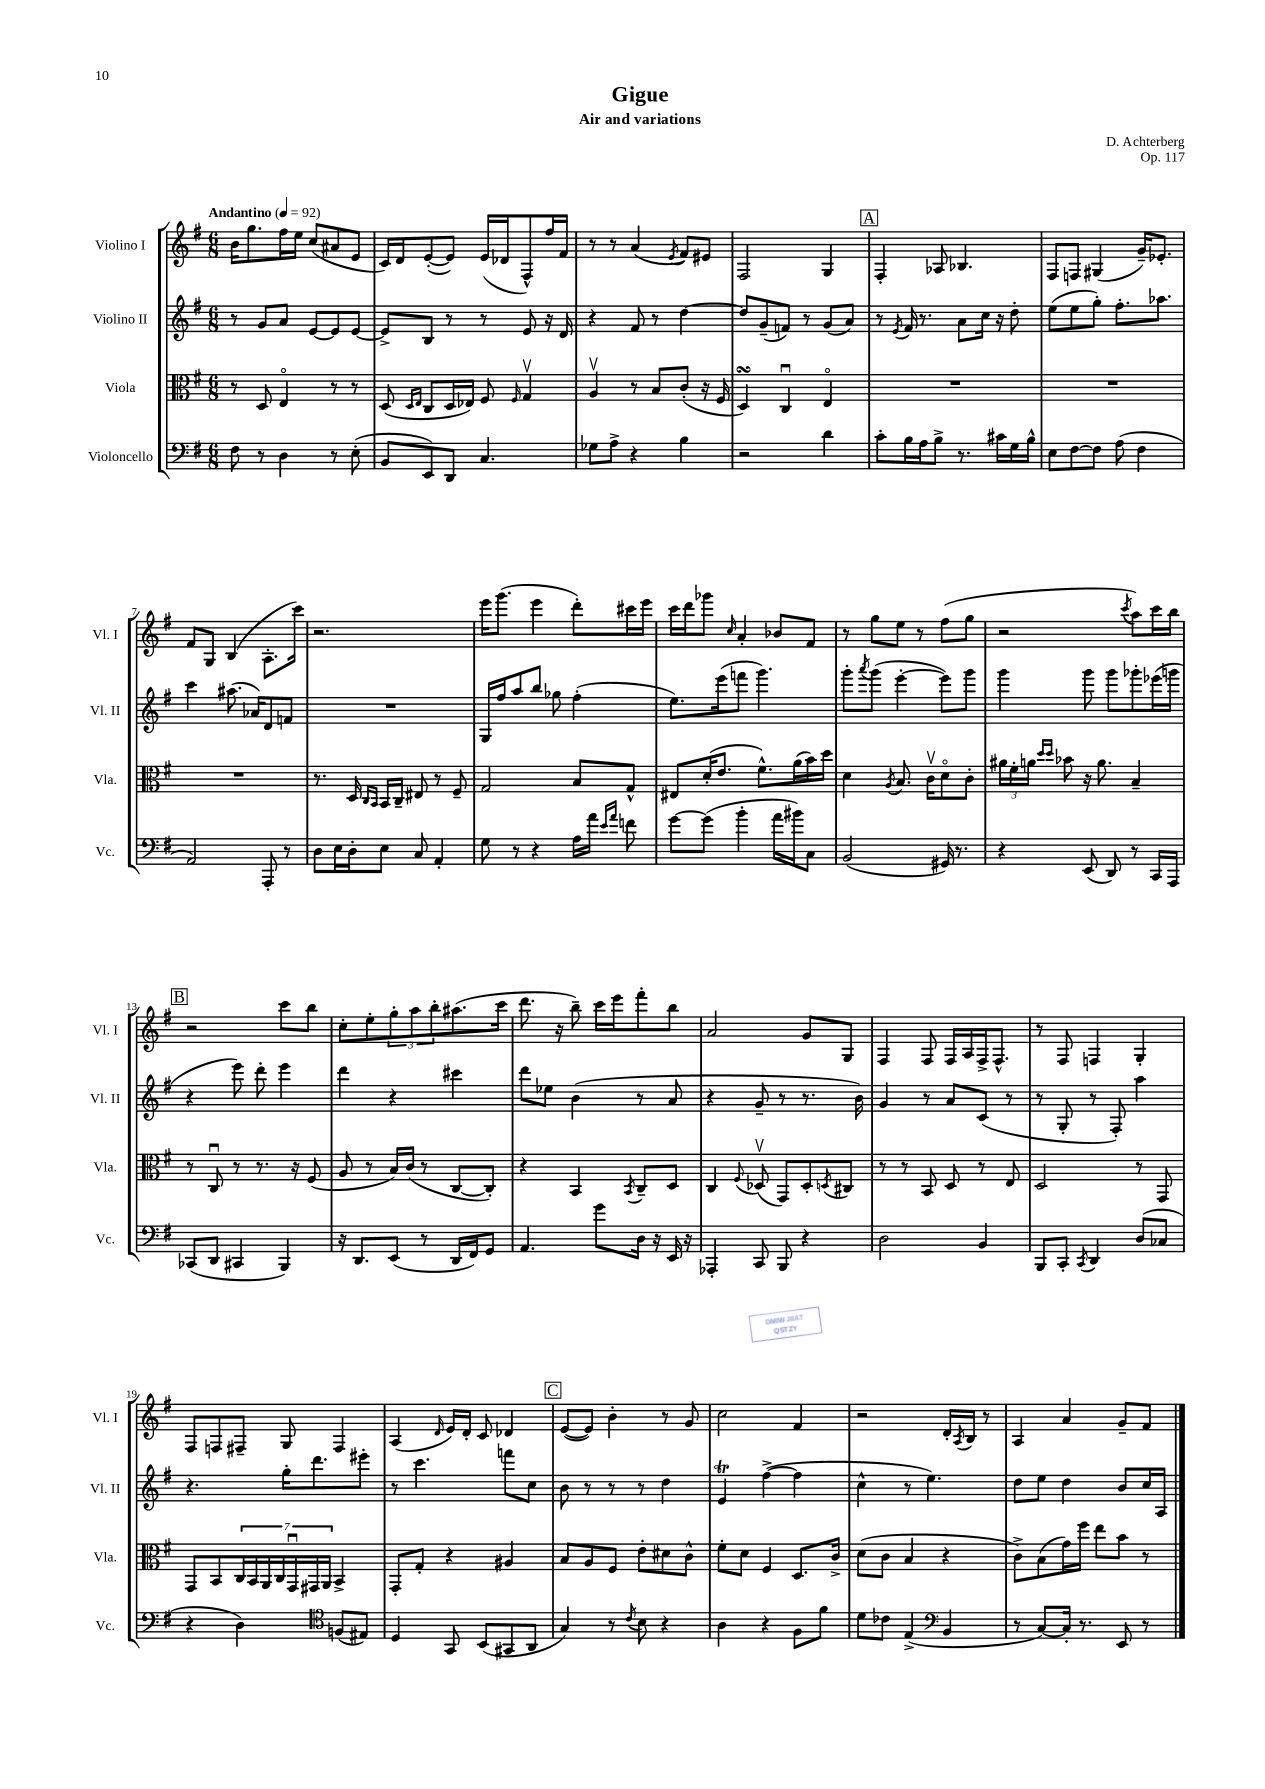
\header { title = "Gigue" composer = "D. Achterberg" subtitle = "Air and variations" opus = "Op. 117" }
<<
\new StaffGroup <<
\new Staff = "s0" \with { instrumentName = "Violino I" shortInstrumentName = "Vl. I" } {
    \clef treble \key g \major \numericTimeSignature \time 6/8 \tempo "Andantino" 4 = 92
    b'16 g''8. fis''16 e''16 c''8( ais'8 e'8 |
    c'16) d'16 e'8~-.( e'8) e'16( des'16 fis8-^) fis''16 fis'16 |
    r8 r8 a'4( \acciaccatura { e'8 } fis'8) eis'8 |
    fis2 g4 |
    \mark \markup { \box "A" } fis4-. aes8 bes4. |
    fis8 f8 gis4( g'16--) ees'8.-. |
    fis'8 g8 b4( a8.-. c'''16) |
    r2. |
    e'''16 g'''8.( e'''4 d'''8-.) cis'''16 e'''16 |
    c'''16 d'''16 ges'''8 \grace { c''16 } a'4-. bes'8 fis'8 |
    r8 g''8 e''8 r8 fis''8( g''8 |
    r2 \acciaccatura { c'''8 } a''8) c'''16 b''16 |
    \mark \markup { \box "B" } r2 c'''8 b''8 |
    c''8-. e''8-. \tuplet 3/2 { g''8-. a''8 b''8-. } ais''8.( c'''16 |
    d'''8. r16 b''8--) c'''16 e'''16 fis'''8-. b''8 |
    a'2 g'8 g8 |
    fis4 fis8 fis16 a16 fis16-> fis8.-^ |
    r8 fis8 f4 g4-. |
    fis8 f8 fis8-- g8 fis4 |
    a4( \grace { d'16 } e'16) d'16-. c'8 des'4 |
    \mark \markup { \box "C" } e'8~( e'8) b'4-. r8 g'8 |
    c''2 fis'4 |
    r2 d'16-. \acciaccatura { a8 } b16 r8 |
    a4 a'4 g'8-- fis'8 \bar "|." |
}
\new Staff = "s1" \with { instrumentName = "Violino II" shortInstrumentName = "Vl. II" } {
    \clef treble \key g \major \numericTimeSignature \time 6/8
    r8 g'8 a'8 e'8~ e'8 e'8~ |
    e'8-> b8 r8 r8 e'8 r16 d'16 |
    r4 fis'8 r8 d''4~ |
    d''8 g'8--( f'8) r8 g'8( a'8) |
    \mark \markup { \box "A" } r8 \acciaccatura { e'8 } fis'16 r8. a'8 c''16 r16 d''8-. |
    e''8( e''8 g''8-.) fis''8.-. aes''8. |
    c'''4 ais''8.( aes'16) d'8 f'8 |
    R2. |
    g16 fis''16 a''8 b''8 ges''8 fis''4-.( |
    e''8.) e'''16( f'''8 g'''4.) |
    g'''8-. \acciaccatura { a'''8 } g'''8( e'''4~-. e'''8) g'''8 |
    g'''4 g'''8 g'''8 ges'''8-. ees'''16( g'''16 |
    \mark \markup { \box "B" } r4 e'''8) d'''8-. e'''4 |
    d'''4 r4 cis'''4 |
    d'''8 ees''8 b'4( r8 a'8 |
    r4 g'8-- r8 r8. b'16) |
    g'4 r8 a'8 c'8( r8 |
    r8 g8-. r8 fis8-.) a''4 |
    r4. g''16-. d'''8. eis'''8-. |
    r8 c'''4. f'''8 c''8 |
    \mark \markup { \box "C" } b'8 r8 r8 r8 d''4 |
    e'4\trill fis''4~->( fis''4 |
    c''4-^ r8 e''4.) |
    d''8 e''8 d''4 b'8 c''16 a16 \bar "|." |
}
\new Staff = "s2" \with { instrumentName = "Viola" shortInstrumentName = "Vla." } {
    \clef alto \key g \major \numericTimeSignature \time 6/8
    r8 d8 e4\flageolet r8 r8 |
    d8( \grace { d16 e16 } c8 d16 ees16) fis8 \grace { fis16 } g4\upbow |
    a4\upbow r8 b8 c'8-.( r16 fis16 |
    d4\turn) c4\downbow e4\flageolet |
    \mark \markup { \box "A" } R2. |
    R2. |
    R2. |
    r8. d16 \grace { c16 b,16 } b,16 c16-- eis8 r8 fis8-- |
    g2 b8 g8-^ |
    eis8 d'16-.( e'8. fis'8.-^) a'16( b'16) d''16 |
    d'4 \acciaccatura { a8 } b8. c'16\upbow d'8\flageolet c'8-. |
    \tuplet 3/2 { ais'16 fis'16-. a'16 } \grace { d''16 d''16 } bes'8 r16 a'8. b4-- |
    \mark \markup { \box "B" } r8 c8\downbow r8 r8. r16 fis8( |
    a8 r8 b16) c'16( r8 c8~ c8-.) |
    r4 b,4 \acciaccatura { b,8 } c8-- d8 |
    c4 \appoggiatura { fis8 } des8\upbow( g,8) des8-. \acciaccatura { d8 } cis8 |
    r8 r8 b,8 d8 r8 e8 |
    d2 r8 g,8 |
    g,8 b,8 \tuplet 7/4 { c16 b,16 a,16 c16 g,16\downbow gis,16 a,16 } b,4-> |
    g,8-. g8-. r4 ais4 |
    \mark \markup { \box "C" } b8 a8 fis8 e'8-. dis'8 c'8-^ |
    fis'8-. d'8 fis4 d8. c'16-> |
    d'8( c'8 b4 r4 |
    c'8->) b8( g'16) fis''16 e''8 b'8 r8 \bar "|." |
}
\new Staff = "s3" \with { instrumentName = "Violoncello" shortInstrumentName = "Vc." } {
    \clef bass \key g \major \numericTimeSignature \time 6/8
    fis8 r8 d4 r8 e8-.( |
    b,8 e,8) d,8 c4. |
    ges8 a8-> r4 b4 |
    r2 d'4 |
    \mark \markup { \box "A" } c'8-. b16 a16 b8-> r8. cis'16 g16 b16-^ |
    e8 fis8~ fis8 a8( fis4 |
    a,2) a,,8-. r8 |
    d8 e16 d16-. e8 c8 a,4-. |
    g8 r8 r4 a16 a'16 \grace { e'16 a'16 } f'8 |
    g'8~ g'8( b'4-. a'16 bis'16) c8 |
    b,2( gis,16) r8. |
    r4 e,8( d,8) r8 c,16 a,,16 |
    \mark \markup { \box "B" } ces,8( d,8 cis,4 b,,4) |
    r16 d,8. e,8( r8 d,16 fis,16) g,8 |
    a,4. g'8 d16 r16 e,16 r16 |
    aes,,4-. c,8 b,,8 r4 |
    d2 b,4 |
    b,,8 c,8-. \acciaccatura { c,8 } d,4 d8( ces8 |
    r4 d4) \clef tenor f8( eis8) |
    d4 g,8 b,8( gis,8 a,8 |
    \mark \markup { \box "C" } g4) r8 \acciaccatura { c'8 } b8 r4 |
    a4 r4 fis8 fis'8 |
    d'8 ces'8 e4->( \clef bass b,4 |
    r8 c8~) c16-. r8. e,8 r8 \bar "|." |
}
>>
>>
